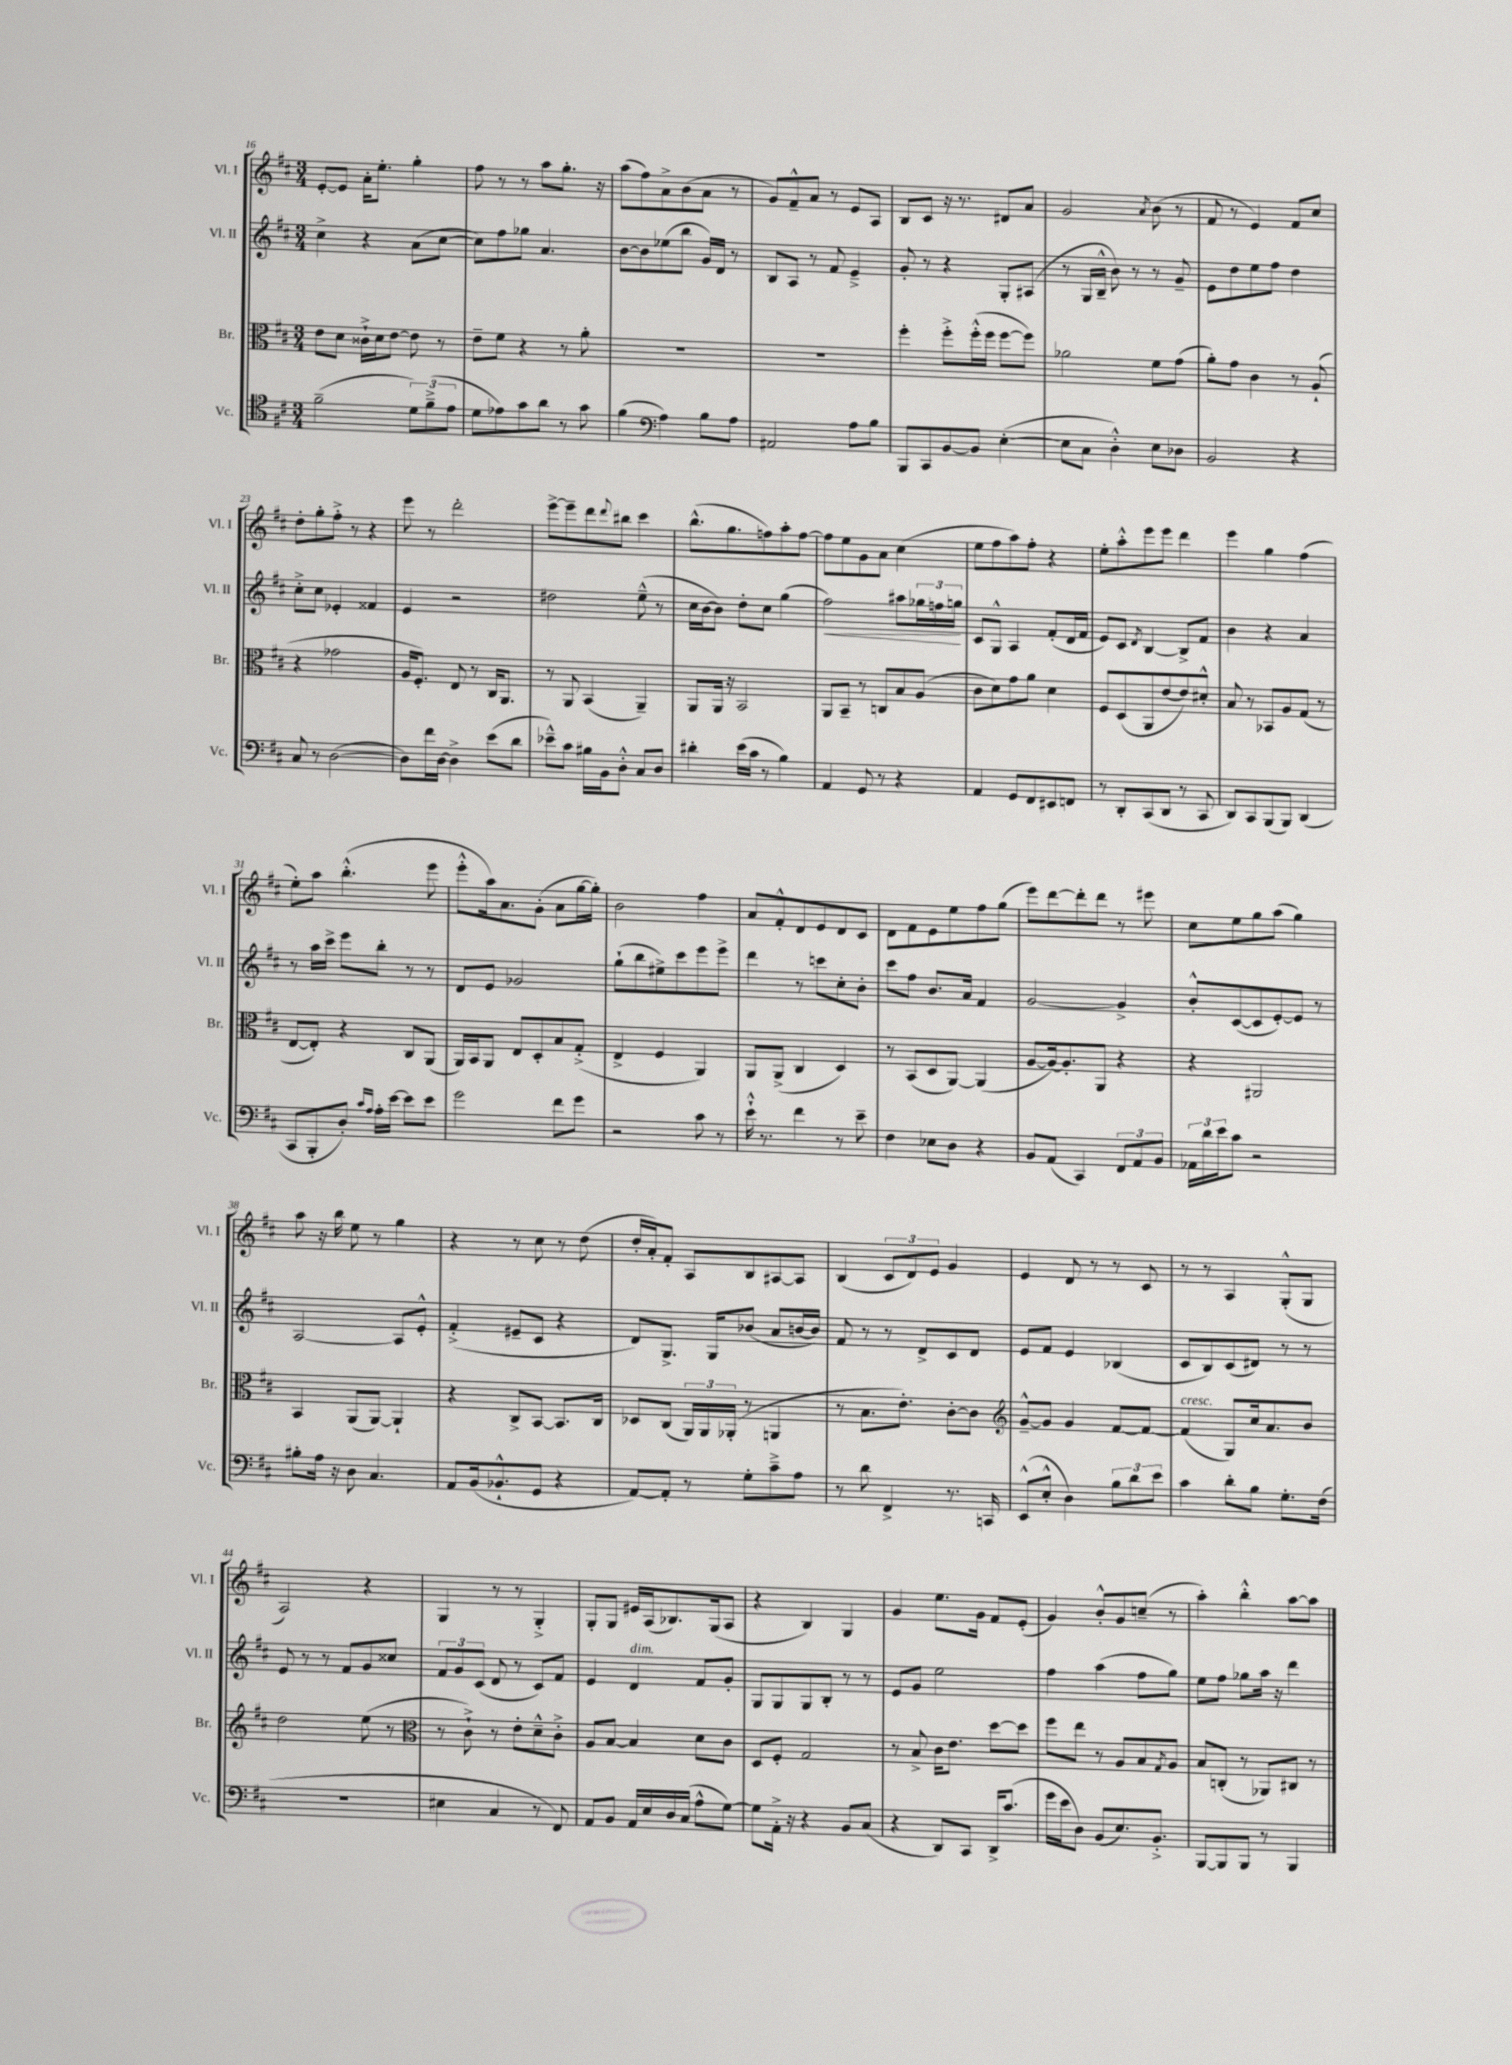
<<
\new StaffGroup <<
\new Staff = "s0" \with { instrumentName = "Vl. I" shortInstrumentName = "Vl. I" } {
    \clef treble \key d \major \numericTimeSignature \time 3/4
    e'8~-. e'8 a'16-. e''8.-. g''4-. |
    fis''8 r8 r8 a''8 g''8.-. r16 |
    a''8( fis''8) a'8-> b'8( a'8 r8 |
    g'8) fis'8---^ a'8 r8 e'8 a8 |
    b8 cis'8 r16 r8. dis'8 a'8 |
    g'2 \acciaccatura { a'8 } b'8( r8 |
    fis'8 r8 e'4) fis'8 cis''8 |
    d''8-. g''8-. fis''8-.-> r8 r4 |
    e'''8 r8 d'''2-. |
    e'''8~-> e'''8-- d'''8 \appoggiatura { d'''8 } bis''8 cis'''4 |
    b''8.-^( g''8. f''8) a''8-. f''8~ |
    f''8 e''8 g'8 a'8 cis''4( |
    e''8 fis''8 a''8) fis''8-. r4 |
    e''8-. a''8-.-^ e'''8 e'''8 d'''4 |
    e'''4 g''4 fis''4( |
    e''8-.) a''8 b''4.-.-^( e'''8 |
    e'''8-.-^ a''16) a'8. g'8-.( a'8 g''16~ g''16-.) |
    b'2 fis''4 |
    a'8 fis'8-.-^ d'8 e'8 d'8 cis'8 |
    d'8 fis'8 e'8 e''8 fis''8 g''8( |
    e'''8) d'''8~ d'''8-. d'''8 r8 eis'''8 |
    cis''8 e''8 g''8 a''8( g''4) |
    a''8 r16 b''16 e''8 r8 g''4 |
    r4 r8 cis''8 r8 d''8( |
    d''16-. a'16-.) fis'8-. a8 b8 ais8~ ais8 |
    b4( \tuplet 3/2 { cis'8 d'8) e'8 } g'4 |
    e'4 d'8 r8 r8 cis'8 |
    r8 r8 a4 g8-.-^( g8 |
    a2) r4 |
    g4 r8 r8 g4-.-> |
    g8-. g8 eis'16 a16( bes8.) g16( a8 |
    r4 b4) g4 |
    g'4 e''8. g'16 fis'8 e'8-.( |
    g'4) b'8-.-^ g'8 c''8--( r8 |
    a''4-.) b''4-.-^ a''8~ a''8 \bar "|." |
}
\new Staff = "s1" \with { instrumentName = "Vl. II" shortInstrumentName = "Vl. II" } {
    \clef treble \key d \major \numericTimeSignature \time 3/4
    cis''4-> r4 a'8( cis''8~ |
    cis''8) fis''8 ges''8 a'4. |
    b'8~ b'8 ees''8( b''8 g'16) d'16 r8 |
    b8 a8 r8 fis'8 e'4---> |
    g'8-. r8 r4 g8-. ais8( |
    r8 g16 b16---^ b'8) r8 r8 g'8-- |
    e'8 d''8 e''8 fis''8 d''4 |
    cis''8-.-> cis''8 ees'4-. fisis'4 |
    e'4 r2 |
    dis''2 e''8---^( r8 |
    cis''16 b'16~ b'8) d''8-. cis''8 g''4( |
    fis''2\<) ais''8 \tuplet 3/2 { ges''16 f''16 g''16\! } |
    cis'8 g8-^ a4 fis'8-.( d'16 fis'16 |
    e'8) cis'8 \acciaccatura { d'8 } b4~ b8-> fis'8 |
    b'4 r4 a'4 |
    r8 a''16 cis'''16-> e'''8 b''8-. r8 r8 |
    d'8 e'8 ges'2 |
    g''8-!( b''8 eis''8->) cis'''8 e'''8 e'''8-> |
    d'''4 r8 c'''8 cis''8-. b'8-. |
    cis'''8 fis''8 b'8. a'16 fis'4 |
    g'2~ g'4-> |
    b'8-.-^ cis'8~( cis'8 e'8~-.) e'8 r8 |
    a2~ a8 e'8-.-^ |
    fis'4-.->( eis'8-- cis'8 r4 |
    d'8) g8.-> g16 bes'8( a'8 b'16~ b'16) |
    fis'8 r8 r8 d'8-> cis'8 d'8 |
    e'8 fis'8 e'4 bes4( |
    cis'8 b8) cis'8( dis'8) r8 r8 |
    e'8 r8 r8 fis'8 g'8 cisis''8 |
    \tuplet 3/2 { fis'8 g'8 cis'8( } d'8 r8 cis'8) fis'8 |
    e'4 d'4^\markup { \italic "dim." } fis'8 g'8-. |
    g8 g8 g8 b8-. r8 r8 |
    e'8 g'8 e''2 |
    fis''4 a''4( fis''8 g''8) |
    e''8 fis''8 ges''8 a''16 r16 d'''4 \bar "|." |
}
\new Staff = "s2" \with { instrumentName = "Br." shortInstrumentName = "Br." } {
    \clef alto \key d \major \numericTimeSignature \time 3/4
    e'8 d'8 cisis'16-!-> d'16 e'8~ e'8 r8 |
    e'8-- fis'8 r4 r8 a'8-. |
    R2. |
    R2. |
    fis''4-. fis''8-.-> fis''16-.-^( fis''16 fis''8~ fis''8) |
    aes'2 fis'8 g'8( |
    a'8-.) g'8 cis'4 r8 a8-!( |
    r4 ges'2 |
    a16 fis8.-.) e8 r8 cis16 a,8. |
    r8 a,8 b,4( a,4--) |
    a,8 a,16 r16 b,2 |
    a,8 b,8-- r8 c8 b8 a8( |
    cis'8 d'8) g'8 a'8 d'4 |
    fis8 d8( a,8 e'8~ e'8) dis'8-.-^ |
    b8 r8 bes,8 a8 g8( r8 |
    e8~ e8-.) r4 cis8 a,8( |
    a,16) b,16 a,8 e8 d8-. b8 g8-.->( |
    e4-> fis4 a,4) |
    a,8 a,8->( cis4 d4) |
    r8 b,8( d8 a,8~) a,4( |
    a8~ a16~) a8.-. a,8 r4 |
    r4 ais,2 |
    b,4 a,8( a,8~) a,4-! |
    r4 cis8-> b,8~ b,8. cis16 |
    des8 cis8( \tuplet 3/2 { a,16) a,16 aes,16-.( } r8 a,4 |
    r8 b8. e'8.-.) cis'8~-. cis'8 |
    \clef treble g'8~---^ g'8 g'4 fis'8~ fis'8~ |
    fis'4^\markup { \italic "cresc." }( g8) cis''16 a'8. b'8 |
    d''2 e''8( r8 |
    \clef alto r8 cis'8-!->) r8 e'8-. d'8---^ cis'8-.-> |
    a8 b8~ b4 d'8 cis'8 |
    d8 fis8-. g2 |
    r8 b8-> cis'16 e'8. d''8~ d''8 |
    fis''8 e''8 r8 a8 b8 \acciaccatura { g8 } a8 |
    b8 c8-.( r8 aes,8) cis8 r8 \bar "|." |
}
\new Staff = "s3" \with { instrumentName = "Vc." shortInstrumentName = "Vc." } {
    \clef tenor \key d \major \numericTimeSignature \time 3/4
    fis'2--( \tuplet 3/2 { d'8) fis'8--->( e'8 } |
    d'8 ees'8) g'8 a'8 r8 g'8 |
    fis'4( \clef bass a4) b8 a8 |
    ais,2 a8 b8 |
    b,,8 cis,8 b,8~ b,8 e4~-.( |
    e8 cis8 d4-.-^) e8 des8 |
    b,2 r4 |
    cis8 r8 d2~( |
    d8) fis'16 d16~ d4-> e'8( d'8 |
    ees'8---^) cis'8 bis16 b,16 d8-.-^ cis8 d8 |
    dis'4-. e'16( cis'16 r8 b4) |
    a,4 g,8 r8 r4 |
    a,4 g,8 fis,8 eis,8 f,8 |
    r8 d,8-. cis,8( d,8 r8 cis,8 |
    d,8) cis,8 b,,8( b,,8) d,4( |
    cis,8 b,,8-. d8-.) \grace { cis'16 a16 } a16-. e'16~ e'8 e'8 |
    g'2 fis'8 g'8 |
    r2 cis'8 r8 |
    e'16-!-^ r8. fis'4 r8 e'8-- |
    fis4 ees8 d8 r4 |
    b,8 a,8( cis,4) \tuplet 3/2 { fis,8 a,8 b,8 } |
    \tuplet 3/2 { aes,16 d'16 e'16 } cis'8 r2 |
    bis8-. a16 r16 d8 cis4. |
    a,8 b,16( bes,8.-!-^ g,8 r4 |
    a,8~) a,8-. r8 g8-. cis'8---> a8 |
    r8 d'8 fis,4-> r8. c,16 |
    e,8-^( e8-.-^ d4) \tuplet 3/2 { b8 d'8 e'8 } |
    cis'4 d'8-. b8 g8.-. fis16( |
    R2. |
    eis4 cis4 r8 fis,8) |
    a,8 b,8 a,16 e16 d16 cis16( a8-^ g8~) |
    g8 a,16-.-> r16 r4 b,8 cis8( |
    r4 d,8) cis,8 d,16-> cis'8.( |
    g'16 e'16 d8) b,8( e8.) b,8.-.-> |
    b,,8~ b,,8 b,,8 r8 b,,4 \bar "|." |
}
>>
>>
\layout { \context { \Score currentBarNumber = #16 } }
